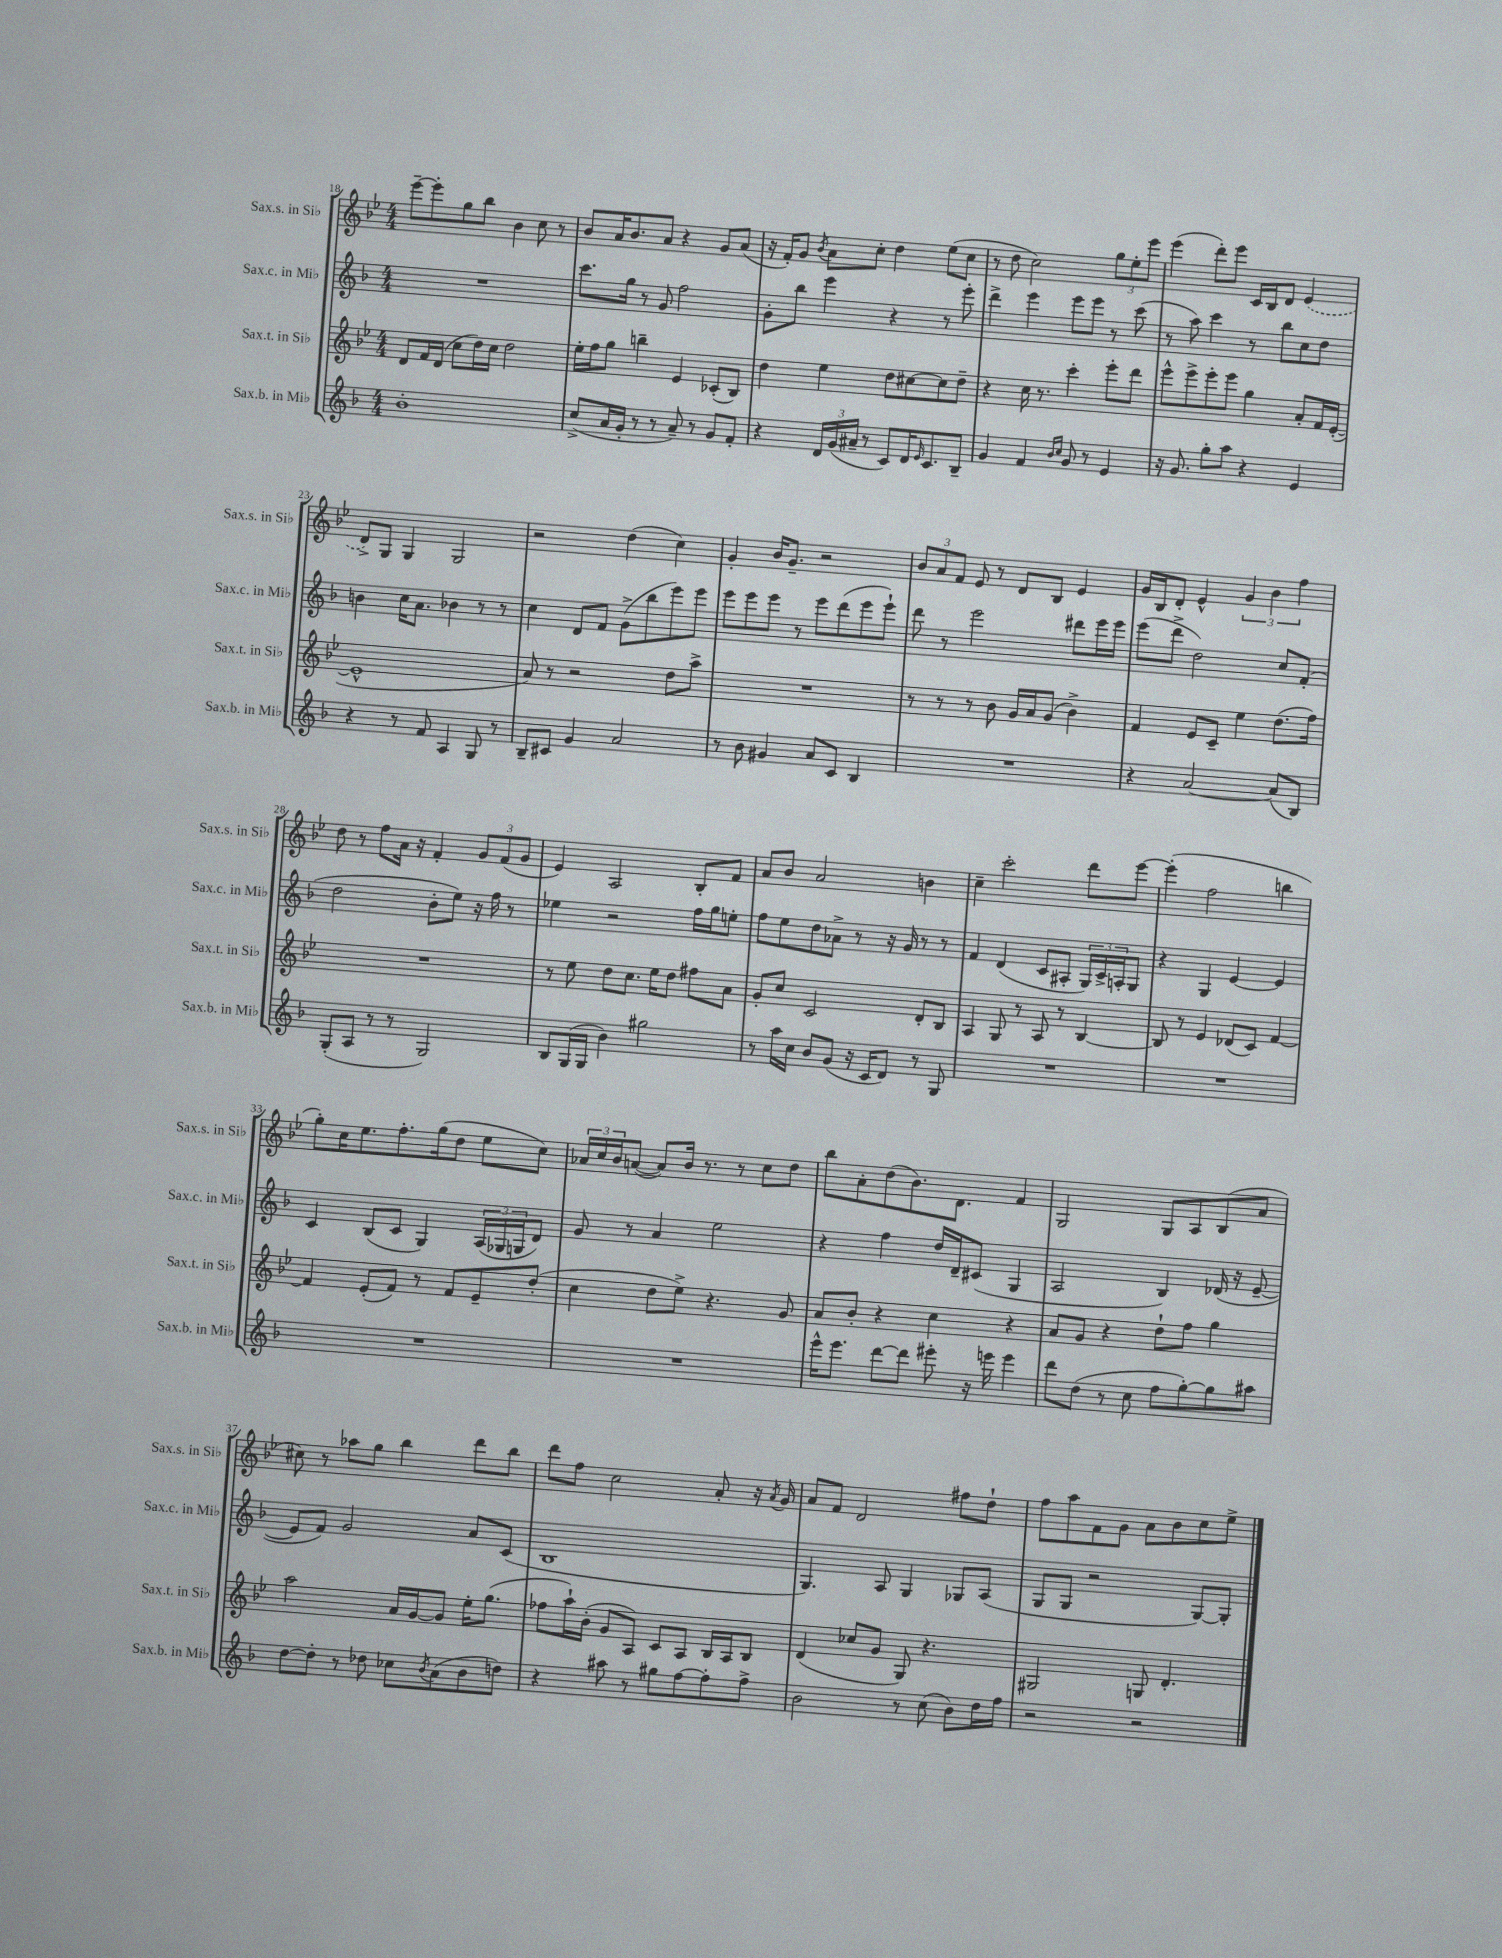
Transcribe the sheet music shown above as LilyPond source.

<<
\new StaffGroup <<
\new Staff = "s0" \with { instrumentName = "Sax.s. in Sib" shortInstrumentName = "Sax.s. in Sib" } {
    \clef treble \key bes \major \numericTimeSignature \time 4/4
    ees'''8~-- ees'''8-. g''8 bes''8 bes'4 c''8 r8 |
    bes'8 a'16 bes'8. a'8 r4 g'8 a'8( |
    r16 f'16-.) g'8 \acciaccatura { bes'8 } a'8 c''8-. d''4 ees''8( c''8 |
    r8 d''8 c''2) \tuplet 3/2 { g''8 ees''8-. ees'''8 } |
    ees'''4( d'''8-.) ees'''8 c'16 bes16 d'8 \once \slurDashed ees'4( |
    d'8->) g8 g4 g2 |
    r2 d''4( c''4) |
    g'4-. bes'16 g'8.-- r2 |
    \tuplet 3/2 { bes'8 a'8 f'8 } ees'8 r8 d'8 bes8 ees'4 |
    g'16 bes16 d'8-. ees'4-^ \tuplet 3/2 { g'4 bes'4 f''4 } |
    d''8 r8 f''8 a'16 r16 f'4-. \tuplet 3/2 { g'8 f'8( g'8 } |
    ees'4) a2 bes8-. f'8 |
    a'8 bes'8 a'2 b'4 |
    c''4-- c'''2-. d'''8 ees'''8~ |
    ees'''4-.( f''2 b''4 |
    g''8-.) c''16 ees''8. f''8.-. g''16( d''8 ees''8 c''8) |
    \tuplet 3/2 { aes'16 c''16 bes'16 } a'8~( a'8) bes'16 r8. r8 c''8 d''8 |
    bes''8 a'8-. d''8( bes'8.) d'8. f'4 |
    g2 g8 a8 bes8( a'8 |
    cis''8) r8 aes''8 g''8 bes''4 d'''8 bes''8 |
    d'''8 f''8 c''2 a'8-. r16 \acciaccatura { a'8 } g'16 |
    a'8 f'8 d'2 fis''8 d''8-! |
    f''8 a''8 f'8 g'8 a'8 bes'8 c''8 ees''8-> \bar "|." |
}
\new Staff = "s1" \with { instrumentName = "Sax.c. in Mib" shortInstrumentName = "Sax.c. in Mib" } {
    \clef treble \key f \major \numericTimeSignature \time 4/4
    R1 |
    c'''8. g''16 r8 g'8 f''2 |
    g'8-. bes''8 e'''4 r4 r8 e'''8-. |
    d'''4-> e'''4 e'''8 e'''8 r8 c'''8( |
    r8 a''8) c'''4 r8 bes''8 c''8 d''8 |
    b'4 c''16 a'8. bes'4 r8 r8 |
    c''4 d'8 f'8 g'8->( bes''8 e'''8) e'''8 |
    e'''8 e'''8 e'''8 r8 e'''8 d'''8( e'''8 e'''8-!) |
    d'''8 r8 e'''2 dis'''8 e'''16 e'''16 |
    e'''8( d'''8-> d''2) c''8 f'8-.( |
    d''2 bes'8-. e''8) r16 f''16 r8 |
    ees''4 r2 f''16 g''16 e''8-. |
    f''8 e''8 d''8 aes'8-> r8 r16 g'16 r8 r8 |
    f'4 d'4( c'8 ais8-. \tuplet 3/2 { g16) c'16-> a16-. } g8 |
    r4 g4 e'4~ e'4 |
    c'4 bes8( c'8 g4) \tuplet 3/2 { a16( ges16 g16 } d'8) |
    g'8 r8 a'4 e''2 |
    r4 f''4 d''16 d'16-- cis'8( g4 |
    a2 bes4) des'16( r16 e'8~-- |
    e'8 f'8) g'2 a'8 c'8( |
    bes1 |
    g4.) a8 g4 ges8 a8( |
    g8 g8 r2 g8~) g8-. \bar "|." |
}
\new Staff = "s2" \with { instrumentName = "Sax.t. in Sib" shortInstrumentName = "Sax.t. in Sib" } {
    \clef treble \key bes \major \numericTimeSignature \time 4/4
    d'8 f'16 d'16( c''8 d''16) c''16 d''2 |
    ees''16-. f''16 g''8 b''4-- ees'4 ces'8-.( bes8) |
    d''4 ees''4 d''8 cis''8~ cis''8 d''8-- |
    r4 c''16 r8. c'''4-. ees'''8-. d'''8 |
    ees'''8-^ ees'''8-> ees'''8-. ees'''8 g''4 a'8-. f'16 ees'16~-.( |
    ees'1-^ |
    a'8) r8 r2 d''8 a''8-> |
    R1 |
    r8 r8 r8 bes'8 g'16 a'16 g'8( bes'4->) |
    f'4 ees'8 c'8-- ees''4 d''8.( f''16) |
    R1 |
    r8 ees''8 d''8 c''8. ees''16 d''8 fis''8 a'8 |
    g'8-. c''8 c'2 d'8-. bes8 |
    a4 g8 r8 a8 r8 bes4~ |
    bes8 r8 ees'4 des'8( c'8) f'4~ |
    f'4 ees'8-.( f'8) r8 f'8 ees'8-- d''8-.( |
    c''4 d''8 ees''8->) r4. g'8 |
    a'8 bes'8-. r4 c''4 r4 |
    a'8 g'8 r4 d''8-! f''8 g''4 |
    a''2 a'16 g'16~ g'8 ees''16-. g''8.( |
    fes''8 a''16-!) bes'16-.( g'8 a8) c'8 a8 bes16 a16 bes8 |
    d'4( ces''8 g'8 g8) r4. |
    gis2 g8 d'4.-. \bar "|." |
}
\new Staff = "s3" \with { instrumentName = "Sax.b. in Mib" shortInstrumentName = "Sax.b. in Mib" } {
    \clef treble \key f \major \numericTimeSignature \time 4/4
    bes'1-. |
    c''8->( a'16 g'16-. r8 r8 a'8--) r8 g'8 f'8-. |
    r4 \tuplet 3/2 { d'16 g'16( ais'16-- } r8 c'8) d'16 \grace { e'16 } c'8. bes8-- |
    g'4 f'4 \grace { bes'16 c''16 } g'8 r8 e'4 |
    r16 g'8. g''8-. a''8 r4 e'4 |
    r4 r8 f'8 a4 g8 r8 |
    bes8-- cis'8 g'4 a'2 |
    r8 bes'8 gis'4 a'8 c'8 bes4 |
    R1 |
    r4 a'2~ a'8( bes8) |
    g8-.( a8 r8 r8 g2) |
    bes8 g16( g16 bes'4) gis''2 |
    r8 a''16 c''16 bes'8 g'8( r16 c'16 d'8) r8 g8 |
    R1 |
    R1 |
    R1 |
    R1 |
    e'''16-^ e'''8. d'''8~ d'''8 eis'''8-. r16 e'''16 e'''4 |
    d'''8 d''8( r8 c''8 f''8 g''8~-.) g''8 ais''8 |
    d''8~ d''8-. r8 des''8 ces''8 \acciaccatura { bes'8 } a'8( bes'8 d''8) |
    r4 ais''8 r8 gis''8 f''8~ f''8-. f''8-> |
    bes'2 r8 c''8( bes'8) d''16 f''16 |
    r2 r2 \bar "|." |
}
>>
>>
\layout { \context { \Score currentBarNumber = #18 } }
